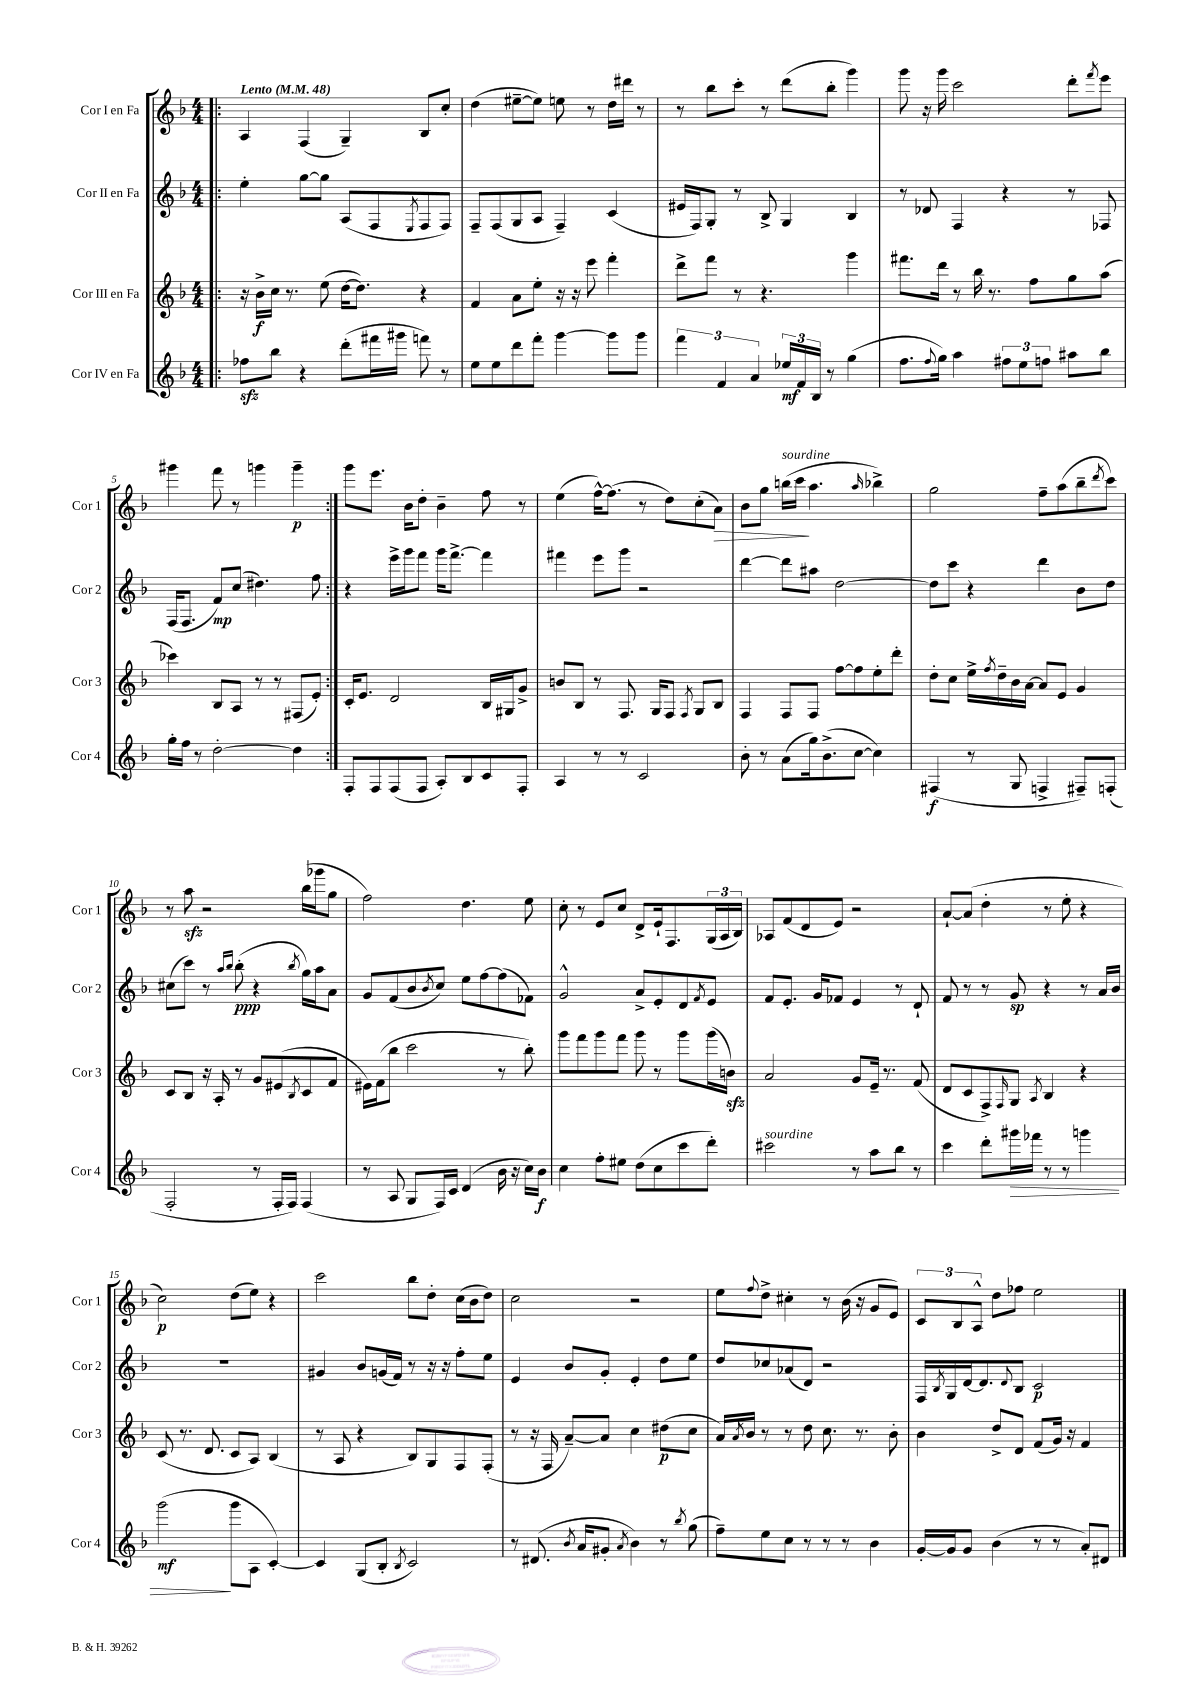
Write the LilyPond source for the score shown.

<<
\new StaffGroup <<
\new Staff = "s0" \with { instrumentName = "Cor I en Fa" shortInstrumentName = "Cor 1" } {
    \clef treble \key f \major \numericTimeSignature \time 4/4 \tempo "Lento" 4 = 48
    \repeat volta 2 { \bar ".|:" a4 f4( g4--) bes8 c''8-. |
    d''4( eis''8~-- eis''8) e''8 r8 d''16 dis'''16 r8 |
    r8 bes''8 c'''8-. r8 d'''8( bes''8-. g'''4) |
    g'''8 r16 g'''16 c'''2 d'''8-. \acciaccatura { f'''8 } e'''8 |
    gis'''4 f'''8 r8 g'''4 g'''4--\p | }
    g'''8 e'''8. bes'16 d''8-. bes'4-- f''8 r8 |
    e''4( f''16~-^) f''8.( r8 d''8) c''8-.( a'8\>) |
    bes'8 g''8 b''16^\markup { \italic "sourdine" }( c'''16\! a''4. \grace { a''16 } bes''4->) |
    g''2 f''8-- a''8( bes''8-- \acciaccatura { d'''8 } c'''8) |
    r8 a''8\sfz r2 bes''16( ges'''16 g''8 |
    f''2) d''4. e''8 |
    c''8-. r8 e'8 c''8 d'8-> e'16-! f8. \tuplet 3/2 { g16( a16 bes16) } |
    aes8 f'8( d'8 e'8) r2 |
    a'8~-! a'8( d''4-. r8 e''8-. r4 |
    c''2\p) d''8( e''8) r4 |
    c'''2 bes''8 d''8-. c''16( bes'16 d''8) |
    c''2 r2 |
    e''8 \appoggiatura { f''8 } d''8-> cis''4-. r8 bes'16( r16 g'8 e'8) |
    \tuplet 3/2 { c'8 bes8 a8-^ } d''8 fes''8 e''2 \bar "|." |
}
\new Staff = "s1" \with { instrumentName = "Cor II en Fa" shortInstrumentName = "Cor 2" } {
    \clef treble \key f \major \numericTimeSignature \time 4/4
    \repeat volta 2 { \bar ".|:" e''4-. g''8~ g''8 a8( f8 \acciaccatura { e8 } f8 f8) |
    f8-- f8( g8 a8 f4--) c'4( |
    eis'16 f16) g8-. r8 bes8-> g4 bes4 |
    r8 des'8 f4 r4 r8 fes8 |
    f16( f8. f'8\mp) c''8( dis''4.) f''8 | }
    r4 e'''16-> g'''16 f'''8 g'''16 f'''8.~-> f'''4 |
    fis'''4 e'''8 g'''8 r2 |
    d'''4~ d'''8 ais''8 d''2~ |
    d''8 c'''8 r4 d'''4 bes'8 d''8 |
    cis''8( c'''8) r8 \grace { a''16 bes''16 } bes''8-.\ppp( r4 \acciaccatura { bes''8 } g''16) a''16 a'8 |
    g'8 f'8( bes'8 \acciaccatura { bes'8 } c''8) e''8 f''8~ f''8( fes'8) |
    g'2-^ a'8-> e'8-. d'8 \acciaccatura { f'8 } e'8 |
    f'8 e'8.-. g'16 fes'8 e'4 r8 d'8-! |
    f'8 r8 r8 g'8\sp r4 r8 a'16 bes'16 |
    R1 |
    gis'4 bes'8 g'16( f'16) r8 r16 r16 f''8-. e''8 |
    e'4 bes'8 g'8-. e'4-. d''8 e''8 |
    d''8 ces''8 aes'8( d'8) r2 |
    f16 \acciaccatura { bes8 } g16 d'16~ d'8. \appoggiatura { d'8 } bes8 c'2\p \bar "|." |
}
\new Staff = "s2" \with { instrumentName = "Cor III en Fa" shortInstrumentName = "Cor 3" } {
    \clef treble \key f \major \numericTimeSignature \time 4/4
    \repeat volta 2 { \bar ".|:" r16 bes'16->\f c''16 r8. e''8( d''16~ d''8.) r4 |
    f'4 a'8 e''8-. r16 r16 e'''8 f'''4-. |
    d'''8-> f'''8 r8 r4. g'''4 |
    fis'''8. d'''16 r8 bes''16 r8. f''8 g''8 a''8( |
    ces'''4) bes8 a8 r8 r8 fis8( e'8-.) | }
    c'16-. e'8. d'2 bes16 gis16 g'8-> |
    b'8 bes8 r8 f8. g16 f8 \acciaccatura { f8 } g8 bes8 |
    f4 f8 f8 f''8~ f''8 e''8-. d'''8-. |
    d''8-. c''8 e''16-> \acciaccatura { f''8 } d''16-- bes'16 a'16~ a'8 e'8 g'4 |
    c'8 bes8 r16 a16-. r8 g'8 eis'8( \acciaccatura { bes8 } c'8 f'8 |
    eis'16) f'16( bes''8 c'''2 r8 bes''8-.) |
    g'''8 f'''8 g'''8 f'''8 g'''8 r8 g'''8 g'''16( b'16\sfz) |
    a'2 g'8 e'16-- r8. f'8( |
    d'8 c'8 f8->) \grace { f16 } g8 \acciaccatura { a8 } bes4 r4 |
    c'8( r8. d'8. c'8 a8) bes4( |
    r8 a8 r4 bes8) g8 f8 f8-.( |
    r8 r16 f16 a'8~--) a'8 c''4 dis''8\p( c''8 |
    a'16) \acciaccatura { a'8 } bes'16 r8 r8 d''8 c''8. r8. bes'8-. |
    bes'4 d''8-> d'8 f'8( g'16) r16 f'4 \bar "|." |
}
\new Staff = "s3" \with { instrumentName = "Cor IV en Fa" shortInstrumentName = "Cor 4" } {
    \clef treble \key f \major \numericTimeSignature \time 4/4
    \repeat volta 2 { \bar ".|:" fes''8\sfz bes''8 r4 d'''8-.( fis'''16 gis'''16 f'''8) r8 |
    e''8 e''8 d'''8 f'''8-. g'''4~ g'''8 g'''8 |
    \tuplet 3/2 { f'''4 f'4 a'4 } \tuplet 3/2 { ees''16\mf f'16 bes16 } r8 g''4( |
    f''8. \appoggiatura { f''8 } g''16) a''4 \tuplet 3/2 { fis''8 e''8 f''8 } ais''8 bes''8 |
    g''16-. f''16 r8 d''2~-. d''4 | }
    f8-. f8 f8( f8 a8-.) bes8 c'8 f8-. |
    a4 r8 r8 c'2 |
    bes'8-. r8 a'8( g''16) bes'8.->( c''8~ c''4) |
    fis4\f( r8 g8 f4-> fis8--) f8-.( |
    f2-. r8 f16-. f16) f4( |
    r8 a8 g8 f16) c'16 d'4( bes'16 r16 c''16) bes'16\f |
    c''4 f''8-. eis''8 d''8( c''8 c'''8 d'''8-.) |
    cis'''2^\markup { \italic "sourdine" } r8 a''8 bes''8 r8 |
    c'''4 d'''8-. gis'''16\> fes'''16 r8 r8 g'''4 |
    g'''2\mf\!( g'''8 a8 c'4~-.) |
    c'4 g8( bes8-. \acciaccatura { bes8 } c'2) |
    r8 dis'8.( \acciaccatura { bes'8 } a'16 gis'8-. \acciaccatura { a'8 } bes'4) r8 \acciaccatura { bes''8 } g''8( |
    f''8--) e''8 c''8 r8 r8 r8 bes'4 |
    g'16~-. g'16 g'8 bes'4( r8 r8 a'8-.) dis'8 \bar "|." |
}
>>
>>
